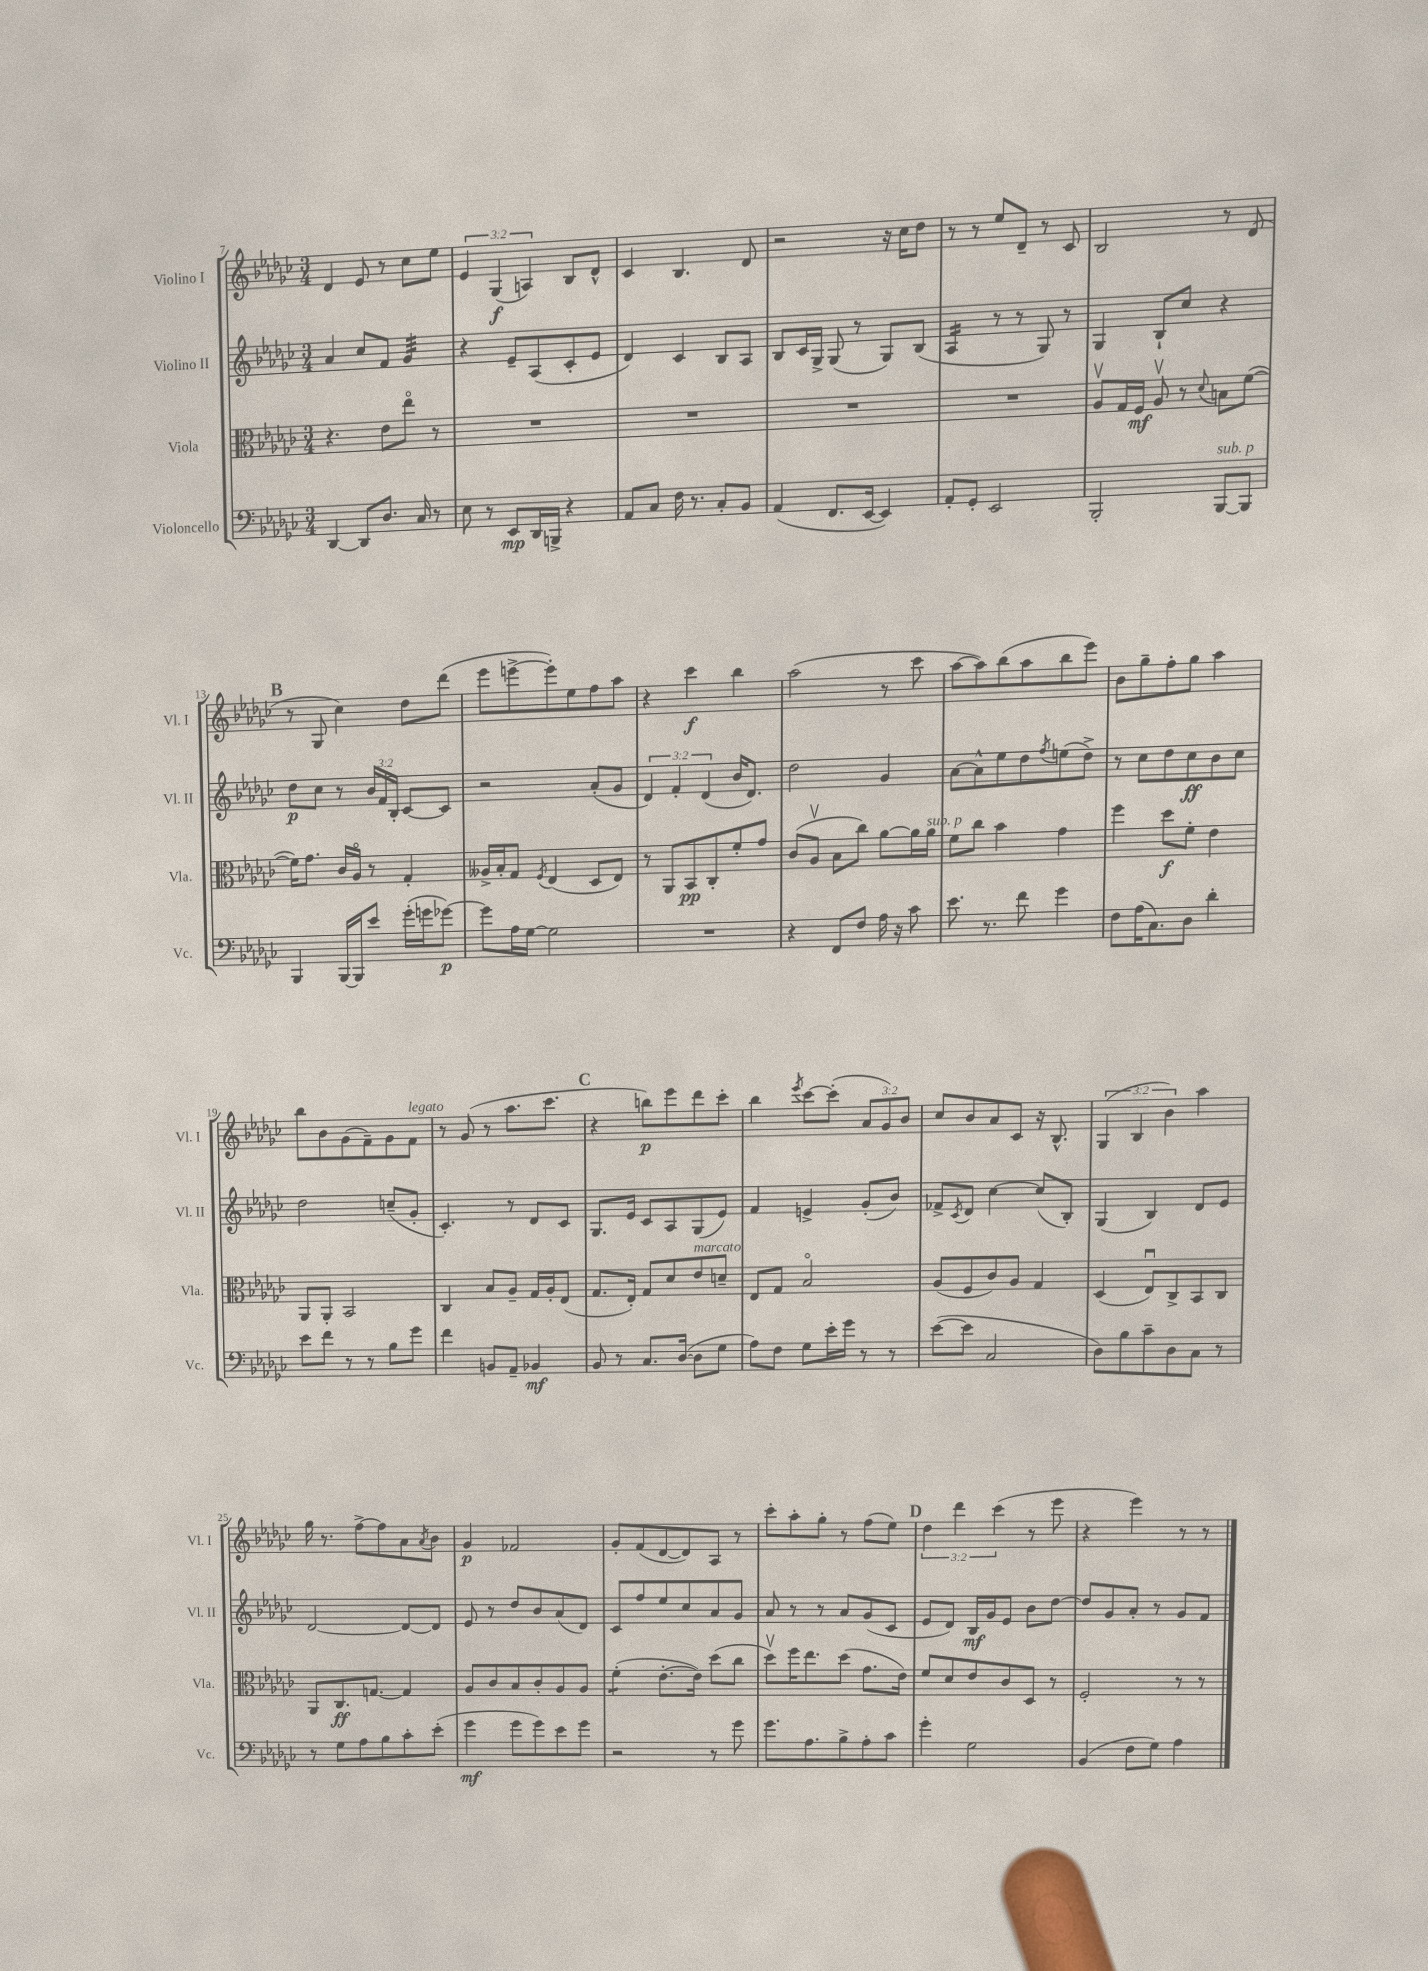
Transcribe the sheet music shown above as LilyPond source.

<<
\new StaffGroup <<
\new Staff = "s0" \with { instrumentName = "Violino I" shortInstrumentName = "Vl. I" } {
    \clef treble \key ges \major \numericTimeSignature \time 3/4 \override Staff.TupletNumber.text = #tuplet-number::calc-fraction-text
    des'4 ees'8 r8 ces''8 ees''8 |
    \tuplet 3/2 { ees'4 ges4\f( a4) } bes8 des'8-^ |
    ces'4 bes4. des'8 |
    r2 r16 ces''16 des''8 |
    r8 r8 ees''8 des'8-- r8 ces'8 |
    bes2 r8 des'8( |
    \mark \markup { \bold "B" } r8 ges8 ces''4) des''8 des'''8( |
    ees'''8 e'''8~-> e'''8-.) ees''8 f''8 aes''8 |
    r4 ces'''4\f bes''4 |
    aes''2( r8 ces'''8 |
    aes''8~ aes''8) bes''8( aes''8 bes''8 ees'''8) |
    bes'8 ges''8-- f''8-. ges''8 aes''4 |
    bes''8 bes'8 ges'8( f'8--) ges'8 f'8^\markup { \italic "legato" } |
    r8 ges'8( r8 aes''8. ces'''8. |
    \mark \markup { \bold "C" } r4 b''8\p) ees'''8 des'''8 ces'''8-. |
    bes''4 \acciaccatura { ees'''8 } ces'''8~ ces'''8-.( \tuplet 3/2 { aes'8 ges'8) bes'8 } |
    ces''8 bes'8 aes'8 ces'8 r16 bes8.-^ |
    \tuplet 3/2 { ges4( bes4 bes'4) } aes''4 |
    ges''16 r8. f''8~-> f''8 aes'8 \acciaccatura { aes'8 } bes'8 |
    ges'4\p fes'2 |
    ges'8-. f'8( des'8~ des'8) aes8 r8 |
    ces'''8-. aes''8-. ges''8-. r8 f''8( ees''8) |
    \mark \markup { \bold "D" } \tuplet 3/2 { des''4 des'''4 ces'''4( } r8 ees'''8 |
    r4 ees'''4) r8 r8 \bar "|." |
}
\new Staff = "s1" \with { instrumentName = "Violino II" shortInstrumentName = "Vl. II" } {
    \clef treble \key ges \major \numericTimeSignature \time 3/4 \override Staff.TupletNumber.text = #tuplet-number::calc-fraction-text
    aes'4 ces''8 f'8 ges'4:32 |
    r4 ees'8-- aes8( ces'8-. ees'8 |
    des'4) ces'4 bes8 aes8 |
    bes8 ces'16 ges16-> ges8( r8 ges8) bes8( |
    aes4:16 r8 r8 ges8) r8 |
    ges4 bes8-! ces''8 r4 |
    \mark \markup { \bold "B" } des''8\p ces''8 r8 \tuplet 3/2 { bes'16 f'16 bes16-. } ces'8~ ces'8 |
    r2 aes'8-.( ges'8 |
    \tuplet 3/2 { des'4) f'4-. des'4( } bes'16 des'8.) |
    des''2 ges'4 |
    aes'8~ aes'8-^ ees''8 des''8 \acciaccatura { f''8 } e''8( des''8->) |
    r8 ces''8 des''8 ces''8\ff bes'8 ces''8 |
    des''2 c''8--( ges'8-. |
    ces'4.-.) r8 des'8 ces'8 |
    \mark \markup { \bold "C" } ges8. ees'16 ces'8 aes8 ges8( ees'8) |
    f'4 e'4-> ges'8-.( bes'8) |
    fes'8-> \acciaccatura { ces'8 } des'8 ces''4~ ces''8( bes8-.) |
    ges4( bes4) des'8 ees'8 |
    des'2~ des'8~ des'8 |
    ees'8 r8 des''8 bes'8 aes'8( des'8) |
    ces'8 f''8 ees''8 ces''8 aes'8 ges'8 |
    aes'8 r8 r8 aes'8 ges'8( ces'8 |
    \mark \markup { \bold "D" } ees'8 des'8) bes16\mf ges'16 ees'8 bes'8 des''8~ |
    des''8 ges'8 aes'8-. r8 ges'8 f'8 \bar "|." |
}
\new Staff = "s2" \with { instrumentName = "Viola" shortInstrumentName = "Vla." } {
    \clef alto \key ges \major \numericTimeSignature \time 3/4
    r4. ees'8 ees''8\flageolet r8 |
    R2. |
    R2. |
    R2. |
    R2. |
    aes8\upbow ges16 f16\mf aes8\upbow r8 \appoggiatura { des'8 } b8 f'8~( |
    \mark \markup { \bold "B" } f'16) ges'8. ces'16 aes16\flageolet r8 ges4-. |
    aeses16-> bes16-. ges8 \acciaccatura { f8 } ees4( des8 ees8) |
    r8 aes,8 bes,8\pp ces8-. f'8-. ges'8 |
    ces'8( aes8\upbow bes8 ces''8) aes'8~ aes'16 aes'16^\markup { \italic "sub. p" } |
    f'8 ces''8 bes'4 ges'4 |
    f''4 des''8\f f'8-. ees'4 |
    aes,8 aes,8-. bes,2 |
    ces4 bes8 aes8-- ges16 aes16-. ees8( |
    \mark \markup { \bold "C" } ges8. ees16-.) ges8 des'8 ees'8^\markup { \italic "marcato" } d'8-- |
    ees8 ges8 bes2\flageolet |
    aes8( f8 ces'8) aes8 ges4 |
    des4( ees8\downbow) ces8-> bes,8 ces8 |
    aes,8 ces8.\ff g8.~ g4 |
    aes8 ces'8 bes8 ces'8-. aes8 aes8 |
    f'4:8-.( ees'8.~-. ees'16) des''8( ces''8 |
    des''8\upbow) f''16 ees''8. des''8( ges'8. ees'16) |
    \mark \markup { \bold "D" } f'8 des'8 ees'8 ces'8 des8 r8 |
    f2-. r8 r8 \bar "|." |
}
\new Staff = "s3" \with { instrumentName = "Violoncello" shortInstrumentName = "Vc." } {
    \clef bass \key ges \major \numericTimeSignature \time 3/4
    des,4~ des,8 des8. ces16 r8 |
    ees8 r8 ees,8\mp des,16 b,,16-> r4 |
    aes,8 ces8 f16 r8. ces8-. bes,8 |
    aes,4( f,8. ees,16~ ees,4) |
    aes,8-. ges,8-. ees,2 |
    bes,,2-. bes,,8~^\markup { \italic "sub. p" } bes,,8 |
    \mark \markup { \bold "B" } bes,,4 bes,,16~ bes,,16 ees'8 ges'16-.( g'16 ges'8~\p) |
    ges'8 aes16 ges16~ ges2 |
    R2. |
    r4 f,8 f8 aes16 r16 ces'8 |
    ees'8. r8. f'8 ges'4 |
    f8 aes16( ces8.) des8 des'4-. |
    ees'8 f'8 r8 r8 bes8 ges'8 |
    f'4 b,8 aes,8-- bes,4\mf |
    \mark \markup { \bold "C" } bes,8 r8 ces8. des16~( des8 ges8 |
    aes8) f8 ges8 ees'16-. ges'16 r8 r8 |
    ees'8~( ees'8 ces2 |
    des8) bes8 ces'8-- des8 ces8 r8 |
    r8 ges8 aes8 bes8 ces'8-. ees'8-.( |
    ges'4\mf ges'8 ges'8) ees'8 ges'8 |
    r2 r8 ges'8 |
    ges'8. aes8. bes8-> aes8-. ces'8 |
    \mark \markup { \bold "D" } ges'4-. ges2 |
    bes,4( f8 ges8) aes4 \bar "|." |
}
>>
>>
\layout { \context { \Score currentBarNumber = #7 } }
